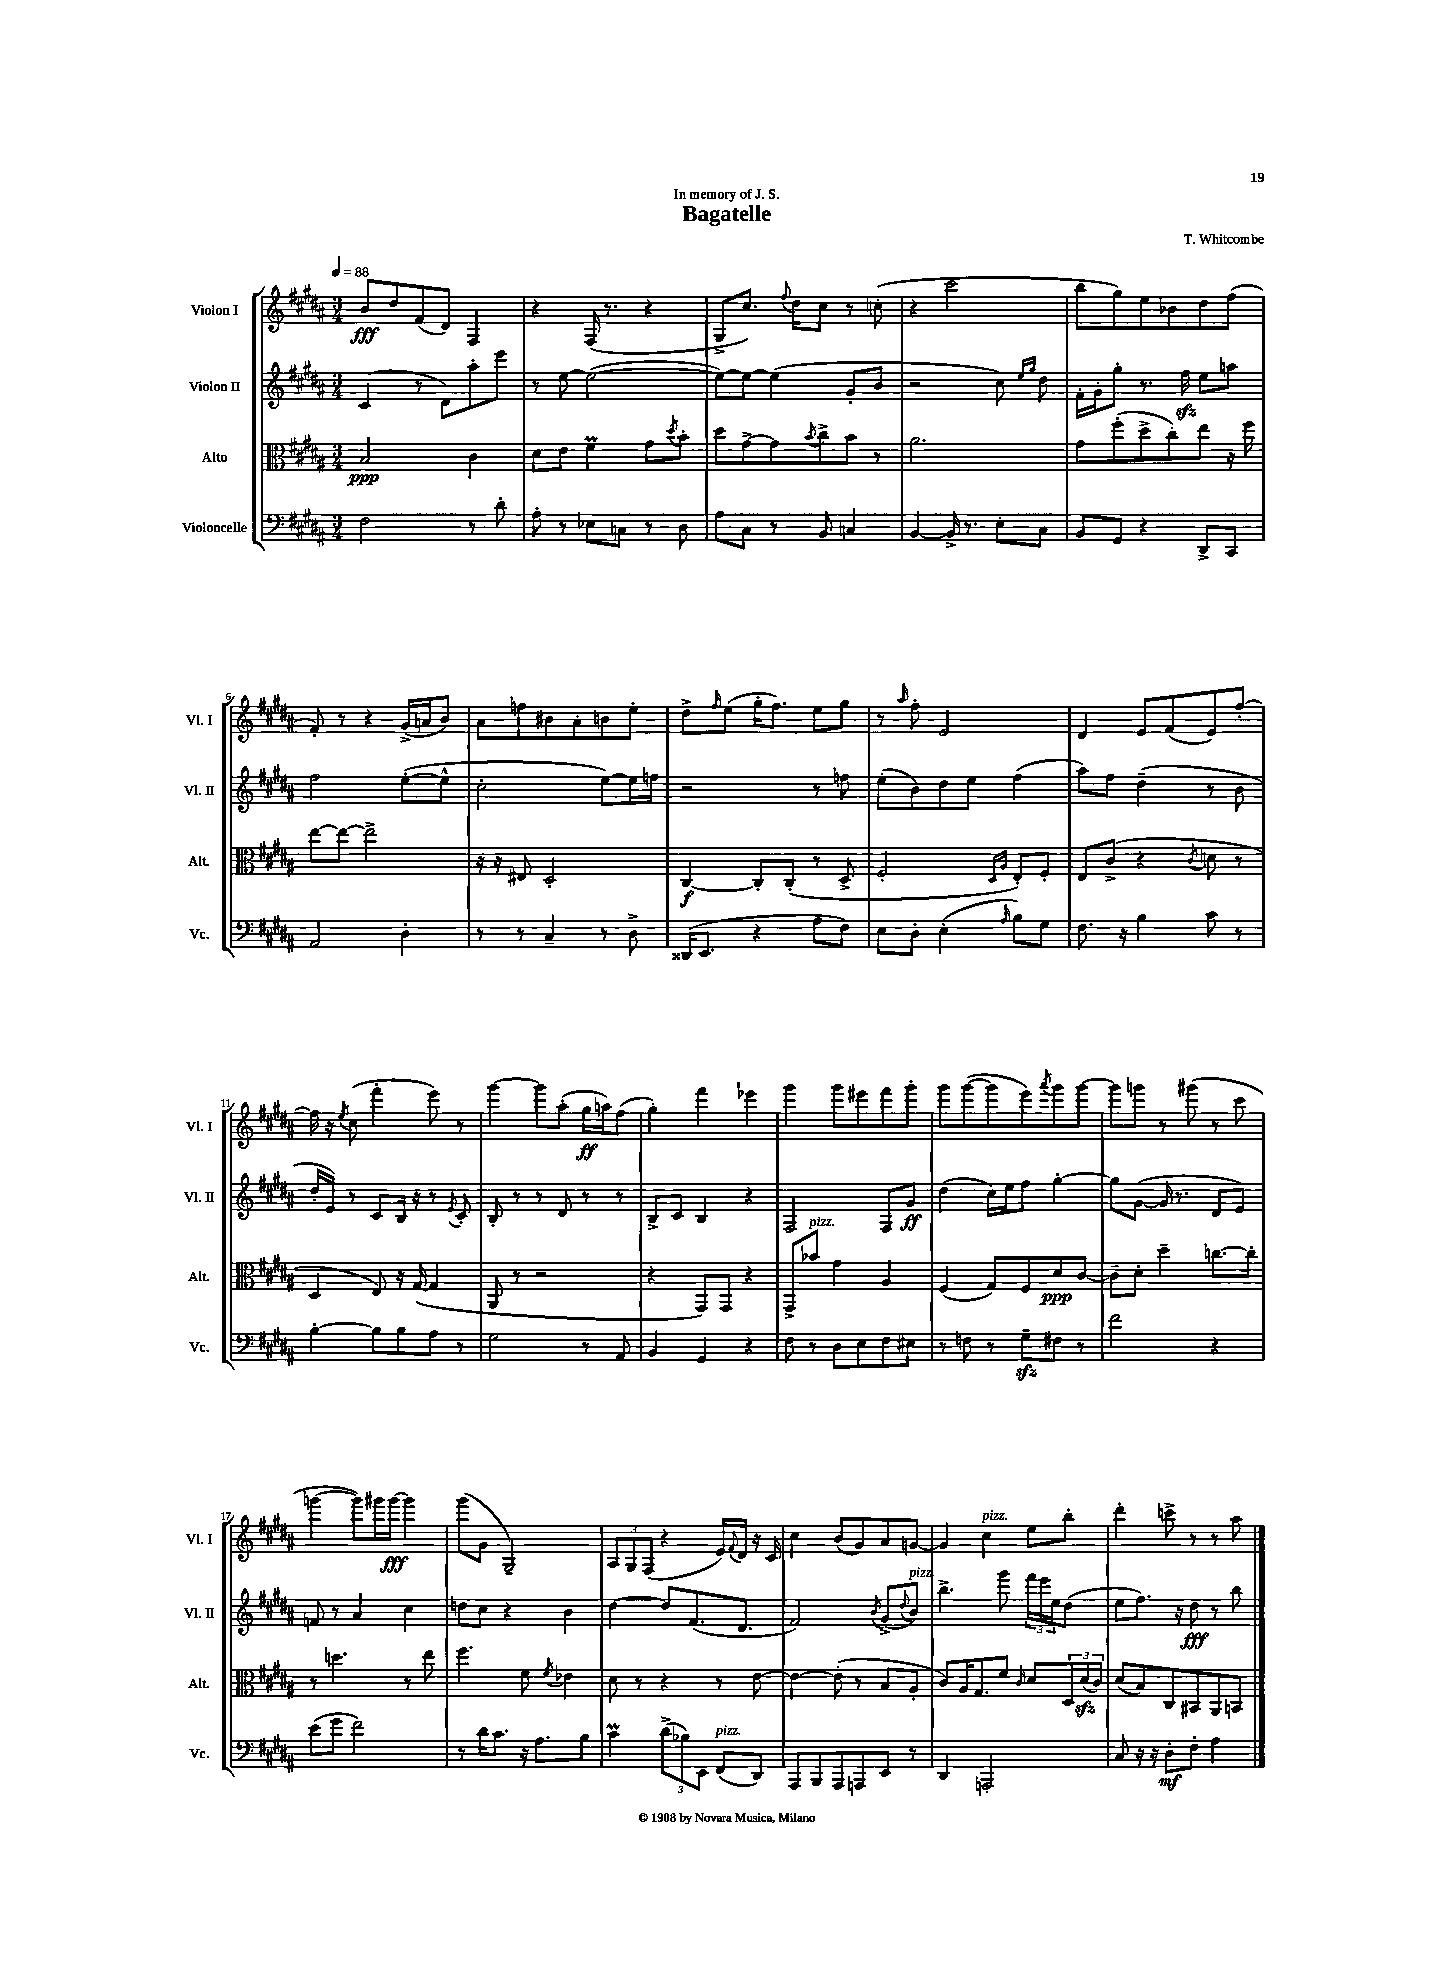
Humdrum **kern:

**kern	**dynam	**kern	**dynam	**kern	**dynam	**kern	**dynam
*part4	*part4	*part3	*part3	*part2	*part2	*part1	*part1
*staff4	*staff4	*staff3	*staff3	*staff2	*staff2	*staff1	*staff1
*I"Violoncelle	*	*I"Alto	*	*I"Violon II	*	*I"Violon I	*
*I'Vc.	*	*I'Alt.	*	*I'Vl. II	*	*I'Vl. I	*
*clefF4	*	*clefC3	*	*clefG2	*	*clefG2	*
*k[f#c#g#d#a#]	*	*k[f#c#g#d#a#]	*	*k[f#c#g#d#a#]	*	*k[f#c#g#d#a#]	*
*M3/4	*	*M3/4	*	*M3/4	*	*M3/4	*
*MM88	*	*MM88	*	*MM88	*	*MM88	*
=1	=1	=1	=1	=1	=1	=1	=1
2F#\	.	2B/	ppp	(4c#/	.	8b/L	fff
.	.	.	.	.	.	8dd#/	.
.	.	.	.	8r	.	(8f#/	.
.	.	.	.	8d#\L)	.	8d#/J)	.
8r	.	4c#\	.	8aa#'\	.	4F#/	.
8d#'\	.	.	.	8eee\J	.	.	.
=2	=2	=2	=2	=2	=2	=2	=2
8A#'\	.	8d#\L	.	8r	.	4r	.
8r	.	8e\J	.	[8ee\	.	.	.
8E-X\L	.	4f#M\	.	(2ee\_	.	(16F#/	.
.	.	.	.	.	.	8.r	.
8Cn\J	.	.	.	.	.	.	.
8r	.	8g#\L	.	.	.	4r	.
.	.	8qdd#/	.	.	.	.	.
8D#\	.	8b'\J	.	.	.	.	.
=3	=3	=3	=3	=3	=3	=3	=3
8A#\L	.	8dd#\L	.	8ee\L_)	.	8G#^/L	.
8C#\J	.	[8g#^\	.	8ee\J_	.	8.cc#/J)	.
8r	.	8g#\]	.	(4ee\]	.	.	.
.	.	.	.	.	.	8qqff#/	.
.	.	.	.	.	.	16dd#\KL	.
.	.	8qb/	.	.	.	.	.
8BB/	.	8cc#^\	.	.	.	8cc#\J	.
4Cn/	.	8b\J	.	8g#'/L	.	8r	.
.	.	8r	.	8b/J	.	(8ccn'\	.
=4	=4	=4	=4	=4	=4	=4	=4
[4BB/	.	2.a#\	.	2r	.	4r	.
16BB^/]	.	.	.	.	.	2ccc#\	.
8.r	.	.	.	.	.	.	.
8E'\L	.	.	.	8cc#\)	.	.	.
.	.	.	.	16qqee/LL	.	.	.
.	.	.	.	16qqgg#/JJ	.	.	.
8C#\J	.	.	.	8dd#\	.	.	.
=5	=5	=5	=5	=5	=5	=5	=5
8BB/L	.	8g#\L	.	16f#'\LL	.	8bb\L	.
.	.	.	.	16g#'\J	.	.	.
8GG#/J	.	(8ff#'\	.	8gg#'\J	.	8gg#\)	.
4r	.	8dd#^\	.	8.r	.	8ee\	.
.	.	8cc#'\)	.	.	.	8b-X\	.
.	.	.	.	16ff#zz\	.	.	.
8DD#^/L	.	8ee\J	.	8ee\L	.	8dd#\	.
8CC#/J	.	16r	.	8aan\J	.	(8ff#\J	.
.	.	16ff#\	.	.	.	.	.
!!LO:LB:g=z
=6	=6	=6	=6	=6	=6	=6	=6
2AA#/	.	[8ee\L	.	2ff#\	.	8f#'/)	.
.	.	8ee\J_	.	.	.	8r	.
.	.	2ee^\]	.	.	.	4r	.
4D#'\	.	.	.	([8ee'\L	.	(16g#^/LL	.
.	.	.	.	.	.	16an/J	.
.	.	.	.	8ee^^\J]	.	8b/J)	.
=7	=7	=7	=7	=7	=7	=7	=7
8r	.	16r	.	2cc#'\	.	8a#\L	.
.	.	16r	.	.	.	.	.
8r	.	8E#X/	.	.	.	8ffn\	.
4C#~/	.	2D#'/	.	.	.	8b#X\	.
.	.	.	.	.	.	8a#'\	.
8r	.	.	.	[8ee\L)	.	8bn\	.
8D#^\	.	.	.	16ee\L]	.	8ee'\J	.
.	.	.	.	16ffn\JJ	.	.	.
=8	=8	=8	=8	=8	=8	=8	=8
(16DD##X/KL	.	[4C#/	f	2r	.	8dd#^\L	.
8.EE/J	.	.	.	.	.	.	.
.	.	.	.	.	.	16qqff#/	.
.	.	.	.	.	.	(8ee\J	.
4r	.	8C#'/L]	.	.	.	16gg#'\KL	.
.	.	.	.	.	.	8.ff#\J)	.
.	.	(8C#'/J	.	.	.	.	.
8A#\L	.	8r	.	8r	.	8ee\L	.
8F#\J)	.	8D#^/	.	8ffn\	.	8gg#\J	.
=9	=9	=9	=9	=9	=9	=9	=9
8E\L	.	2F#'/	.	(8ee'\L	.	8r	.
.	.	.	.	.	.	16qqaa#/	.
8D#'\J	.	.	.	8b\)	.	8ff#'\	.
(4E'\	.	.	.	8dd#\	.	2e/	.
.	.	.	.	8ee\J	.	.	.
.	.	16qqD#/LL	.	.	.	.	.
16qqA#/	.	16qqA#/JJ	.	.	.	.	.
8B\L)	.	8E'/L)	.	(4ff#\	.	.	.
8G#\J	.	8F#'/J	.	.	.	.	.
=10	=10	=10	=10	=10	=10	=10	=10
8.F#\	.	8E/L	.	8aa#\L)	.	4d#/	.
.	.	(8c#^/J	.	8ff#\J	.	.	.
16r	.	.	.	.	.	.	.
4B\	.	4r	.	(4dd#~\	.	8e/L	.
.	.	.	.	.	.	(8f#/	.
.	.	8qc#/	.	.	.	.	.
8c#\	.	8dn\	.	8r	.	8e/)	.
8r	.	8r	.	8b\	.	[8ff#'/J	.
!!LO:LB:g=z
=11	=11	=11	=11	=11	=11	=11	=11
[4B'\	.	4D#/	.	16dd#'/LL	.	16ff#\]	.
.	.	.	.	16e/JJ)	.	16r	.
.	.	.	.	.	.	8qee/	.
.	.	.	.	8r	.	(8cc#\	.
8B\L]	.	8E/)	.	8c#/L	.	4fff#'\	.
8B\	.	16r	.	16B/Jk	.	.	.
.	.	([16G#/	.	16r	.	.	.
8A#\J	.	4G#/]	.	8r	.	8eee\)	.
.	.	.	.	8qe/	.	.	.
8r	.	.	.	8c#'/	.	8r	.
=12	=12	=12	=12	=12	=12	=12	=12
2G#\	.	8AA#/	.	8B'/	.	[4ggg#\	.
.	.	8r	.	8r	.	.	.
.	.	2r	.	8r	.	8ggg#\L]	.
.	.	.	.	8d#/	.	(8aa#'\J	.
8r	.	.	.	8r	.	16gg#\LL	ff
.	.	.	.	.	.	16aan\J)	.
8AA#/	.	.	.	8r	.	(8ff#\J	.
=13	=13	=13	=13	=13	=13	=13	=13
4BB/	.	4r	.	8B^/L	.	4gg#'\)	.
.	.	.	.	8c#/J	.	.	.
4GG#/	.	8GG#/L)	.	4B/	.	4fff#\	.
.	.	8GG#/J	.	.	.	.	.
4r	.	4r	.	4r	.	4eee-X\	.
=14	=14	=14	=14	=14	=14	=14	=14
8F#\	.	8GG#^/L	.	2F#/	.	4ggg#\	.
!	!	!LO:TX:a:i:t=pizz.	!	!	!	!	!
8r	.	8b-X/J	.	.	.	.	.
8D#\L	.	4g#\	.	.	.	8ggg#\L	.
8E\	.	.	.	.	.	8eee#X\	.
8F#\	.	4A#/	.	8F#/L	.	8fff#\	.
8E#X\J	.	.	.	8g#/J	ff	8ggg#'\J	.
=15	=15	=15	=15	=15	=15	=15	=15
8r	.	(4F#/	.	(4dd#\	.	8ggg#\L	.
8Fn\	.	.	.	.	.	([8ggg#\	.
8r	.	8G#/L)	.	16cc#\LL)	.	8ggg#\]	.
.	.	.	.	16ee\J	.	.	.
8G#zz~\L	.	8F#/	.	8ff#\J	.	8eee\)	.
.	.	.	.	.	.	8qaaa#/	.
8F#X\J	.	8d#/	ppp	[4gg#'\	.	8ggg#\	.
8r	.	[8c#/J	.	.	.	[8ggg#\J	.
=16	=16	=16	=16	=16	=16	=16	=16
2f#\	.	8c#~\L]	.	8gg#\L]	.	8ggg#\L]	.
.	.	8d#'\J	.	([8g#\J	.	8gggn\J	.
.	.	4dd#~\	.	16g#/]	.	8r	.
.	.	.	.	8.r	.	.	.
.	.	.	.	.	.	(8ggg#X\	.
4r	.	[8.ccn\L	.	8d#/L	.	8r	.
.	.	.	.	8e/J)	.	8ccc#\	.
.	.	16cc'\Jk]	.	.	.	.	.
!!LO:LB:g=z
=17	=17	=17	=17	=17	=17	=17	=17
(8e\L	.	8r	.	8fn/	.	[4gggn\	.
8g#\J	.	4.ddn\	.	8r	.	.	.
2f#\)	.	.	.	4a#/	.	8ggg\L])	.
.	.	.	.	.	.	16ggg#X\L	.
.	.	.	.	.	.	[16ggg#\JJ	fff
.	.	8r	.	4cc#\	.	4ggg#\]	.
.	.	8ee\	.	.	.	.	.
=18	=18	=18	=18	=18	=18	=18	=18
8r	.	4.ff#\	.	8ddn\L	.	(8ggg#\L	.
16d#\KL	.	.	.	8cc#\J	.	8g#\J	.
8.c#\J	.	.	.	.	.	.	.
.	.	.	.	4r	.	2G#~/)	.
16r	.	8f#\	.	.	.	.	.
8.A#\L	.	.	.	.	.	.	.
.	.	8qf#/	.	.	.	.	.
.	.	4e-X\	.	4b\	.	.	.
8B\J	.	.	.	.	.	.	.
=19	=19	=19	=19	=19	=19	=19	=19
4c#M\	.	8d#\	.	[4dd#\	.	12A#/L	.
.	.	.	.	.	.	12G#/	.
.	.	8r	.	.	.	.	.
.	.	.	.	.	.	(12F#/J	.
(12d#^\L	.	4r	.	8dd#/L]	.	4r	.
12B-X\)	.	.	.	.	.	.	.
.	.	.	.	(8.f#/	.	.	.
12EE\J	.	.	.	.	.	.	.
!LO:TX:a:i:t=pizz.	!	!	!	!	!	!	!
(8FF#/L	.	8r	.	.	.	16e/LL)	.
.	.	.	.	.	.	8qqf#/	.
.	.	.	.	8.d#/J	.	16d#/JJ	.
8DD#/J)	.	[8e\	.	.	.	16r	.
.	.	.	.	.	.	16c#/	.
=20	=20	=20	=20	=20	=20	=20	=20
8AAA#/L	.	4e\_	.	2f#/)	.	4cc#\	.
8BBB/	.	.	.	.	.	.	.
8AAA#/	.	(8e'\]	.	.	.	(8b/L	.
8AAAn/	.	8r	.	.	.	8g#/)	.
.	.	.	.	8qb/	.	.	.
8EE/J	.	8B/L	.	(8g#^/L	.	8a#/	.
.	.	.	.	8qqdd#/	.	.	.
!	!	!	!	!LO:TX:a:i:t=pizz.	!	!	!
8r	.	8A#'/J	.	8b/J)	.	[8gn/J	.
=21	=21	=21	=21	=21	=21	=21	=21
4DD#/	.	8c#/L)	.	4.bb^\	.	4g/]	.
.	.	16A#/K	.	.	.	.	.
.	.	8.G#/	.	.	.	.	.
!	!	!	!	!	!	!LO:TX:a:i:t=pizz.	!
2AAAn'/	.	.	.	.	.	4cc#\	.
.	.	8f#/J	.	8ggg#\	.	.	.
.	.	16qqc#/	.	.	.	.	.
.	.	8d#/L	.	24fff#\LL	.	8ee\L	.
.	.	.	.	24eee\	.	.	.
.	.	.	.	24ee\J	.	.	.
.	.	24D#/L	.	(8dd#\J	.	8bb'\J	.
.	.	(24d#zz/	.	.	.	.	.
.	.	24c#/JJ)	.	.	.	.	.
=22	=22	=22	=22	=22	=22	=22	=22
8C#/	.	(8d#/L	.	8ee\L	.	4ddd#'\	.
16r	.	8B/)	.	8.ff#\J)	.	.	.
16r	.	.	.	.	.	.	.
8D#'\L	mf	8C#/	.	.	.	8cccn^\	.
.	.	.	.	16r	.	.	.
8F#'\J	.	8BB#X/	.	8dd#\	fff	8r	.
4A#\	.	8AA#/	.	8r	.	8r	.
.	.	8BBn/J	.	8bb\	.	8aa#\	.
==	==	==	==	==	==	==	==
*-	*-	*-	*-	*-	*-	*-	*-
